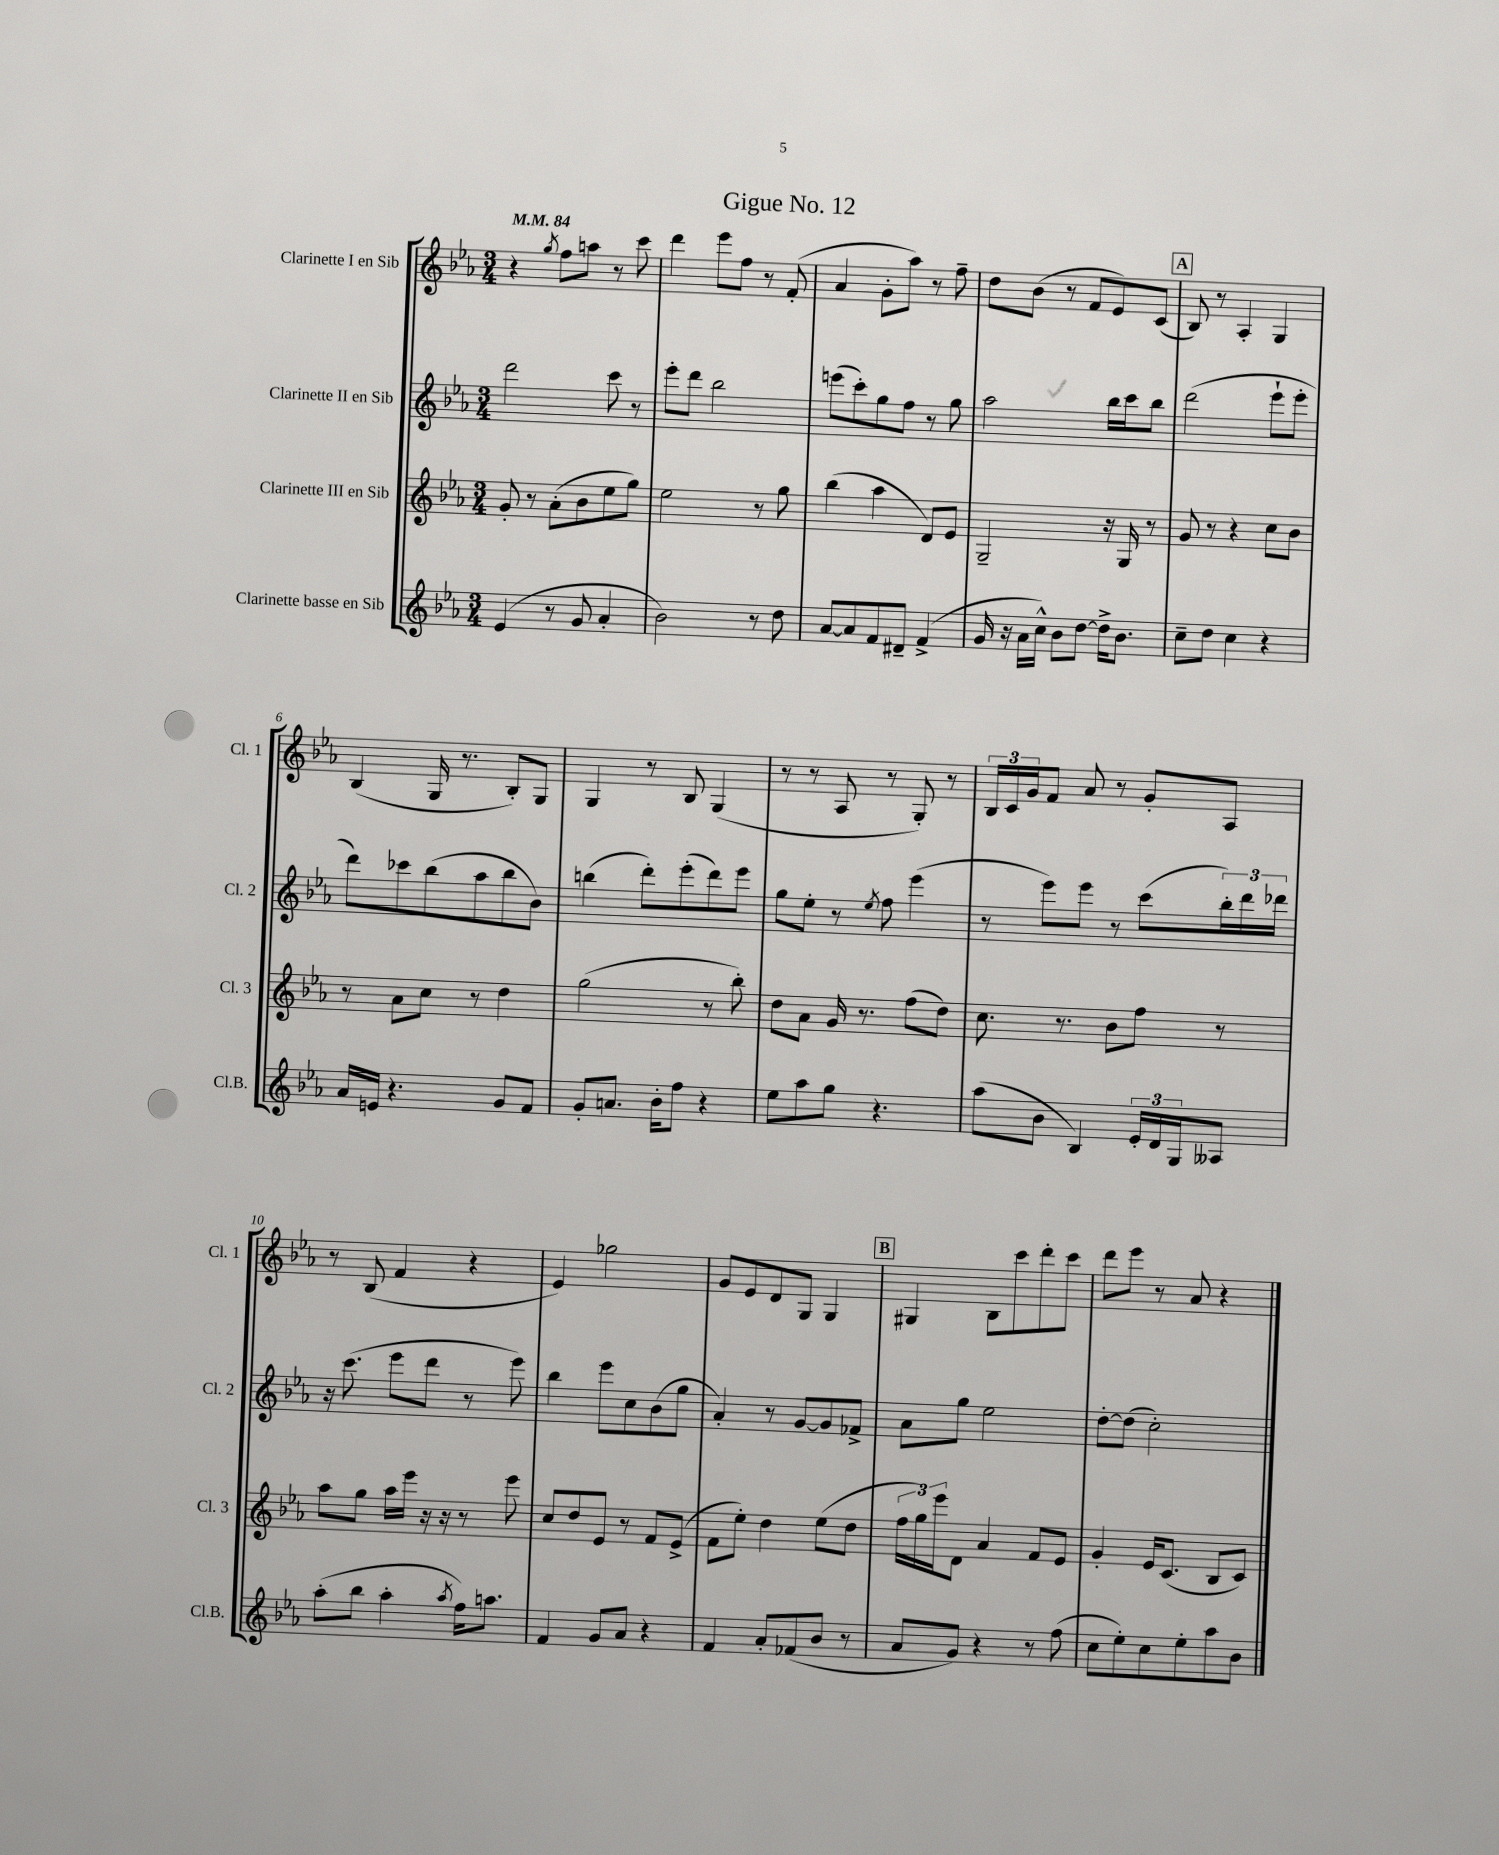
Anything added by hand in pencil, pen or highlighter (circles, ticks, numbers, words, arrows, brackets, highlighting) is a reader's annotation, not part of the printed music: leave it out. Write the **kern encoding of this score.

**kern	**kern	**kern	**kern
*staff4	*staff3	*staff2	*staff1
*clefG2	*clefG2	*clefG2	*clefG2
*k[b-e-a-]	*k[b-e-a-]	*k[b-e-a-]	*k[b-e-a-]
*M3/4	*M3/4	*M3/4	*M3/4
*MM84	*MM84	*MM84	*MM84
(4e-	8g'	2ddd	4r
.	8r	.	.
.	.	.	8qgg
8r	(8a-'	.	8ff
8g	8b-	.	8aa
4a-'	8ee-	8ccc	8r
.	8gg)	8r	8ccc
=	=	=	=
2b-)	2ee-	8eee-'	4ddd
.	.	8ddd	.
.	.	2bb-	8eee-
.	.	.	8ff
8r	8r	.	8r
8dd	8gg	.	(8f'
=	=	=	=
[8a-	(4bb-	(8eee	4a-
8a-]	.	8ccc')	.
8f	4aa-	8gg	8g'
8d#~	.	8ff	8aa-)
(4f^	8d)	8r	8r
.	8e-	8gg	8ff~
=	=	=	=
16g	2G~	2aa-	8dd
16r	.	.	.
16a-	.	.	(8b-
16cc^^)	.	.	.
8b-	.	.	8r
[8dd	.	.	8f
16dd^]	16r	16bb-	8e-)
8.b-	16G	16ccc	.
.	8r	8bb-	(8c
=	=	=	=
8cc~	8g	(2ddd	8B-)
8dd	8r	.	8r
4cc	4r	.	4A-'
4r	8cc	8eee-`	4G
.	8b-	8eee-'	.
=	=	=	=
16a-	8r	8ddd)	(4B-
16e	.	.	.
4.r	8a-	8ccc-	.
.	8cc	(8bb-	16G
.	.	.	8.r
.	8r	8aa-	.
8g	4dd	8bb-	8B-')
8f	.	8b-)	8G
=	=	=	=
8g'	(2gg	(4bb	4G
8.a	.	.	.
.	.	8ddd')	8r
16b-'	.	.	.
8ff	.	(8eee-'	8B-
4r	8r	8ddd)	(4G
.	8bb-')	8eee-	.
=	=	=	=
8ee-	8dd	8gg	8r
8aa-	8a-	8ee-'	8r
8gg	16g	8r	8A-
.	8.r	.	.
.	.	8qee-	.
4.r	.	8ff	8r
.	(8ff	(4eee-	8G')
.	8dd)	.	8r
=	=	=	=
(8aa-	8.cc	8r	24B-
.	.	.	24c
.	.	.	24g
8b-	.	8eee-)	8f
.	8.r	.	.
4B-)	.	8eee-	8a-
.	8b-	8r	8r
24e-'	8ff	(8ccc	8g'
24d	.	.	.
24G	.	.	.
8A--	8r	24bb-')	8A-
.	.	24ddd	.
.	.	24ddd-	.
=	=	=	=
(8aa-'	8aa-	16r	8r
.	.	(8.ccc	.
8bb-	8gg	.	(8B-
4aa-'	16aa-	8eee-	4f
.	16eee-	.	.
.	16r	8ddd	.
.	16r	.	.
8qaa-	.	.	.
16ff)	8r	8r	4r
8.aa	.	.	.
.	8eee-	8eee-)	.
=	=	=	=
4f	8cc	4bb-	4e-)
.	8dd	.	.
8g	8e-	8eee-	2gg-
8a-	8r	8cc	.
4r	8f	(8b-	.
.	(8e-^	8gg	.
=	=	=	=
4f	8f	4a-')	8g
.	8ee-')	.	8e-
8a-'	4dd	8r	8d
(8f-	.	[8g	8G
8b-	(8ee-	8g]	4G
8r	8dd	8f-^	.
=	=	=	=
8a-	24ff	8a-	4G#
.	24gg)	.	.
.	24eee-	.	.
8g)	8d	8gg	.
4r	4a-	2ee-	8B-
.	.	.	8ccc
8r	8f	.	8ddd'
(8ff	8e-	.	8ccc
=	=	=	=
8cc	4g'	[8dd'	8ddd
8ee-')	.	(8dd]	8eee-
8cc	16e-	2cc')	8r
.	(8.c	.	.
8ee-'	.	.	8a-
8aa-	8B-	.	4r
8b-	8c)	.	.
==	==	==	==
*-	*-	*-	*-
